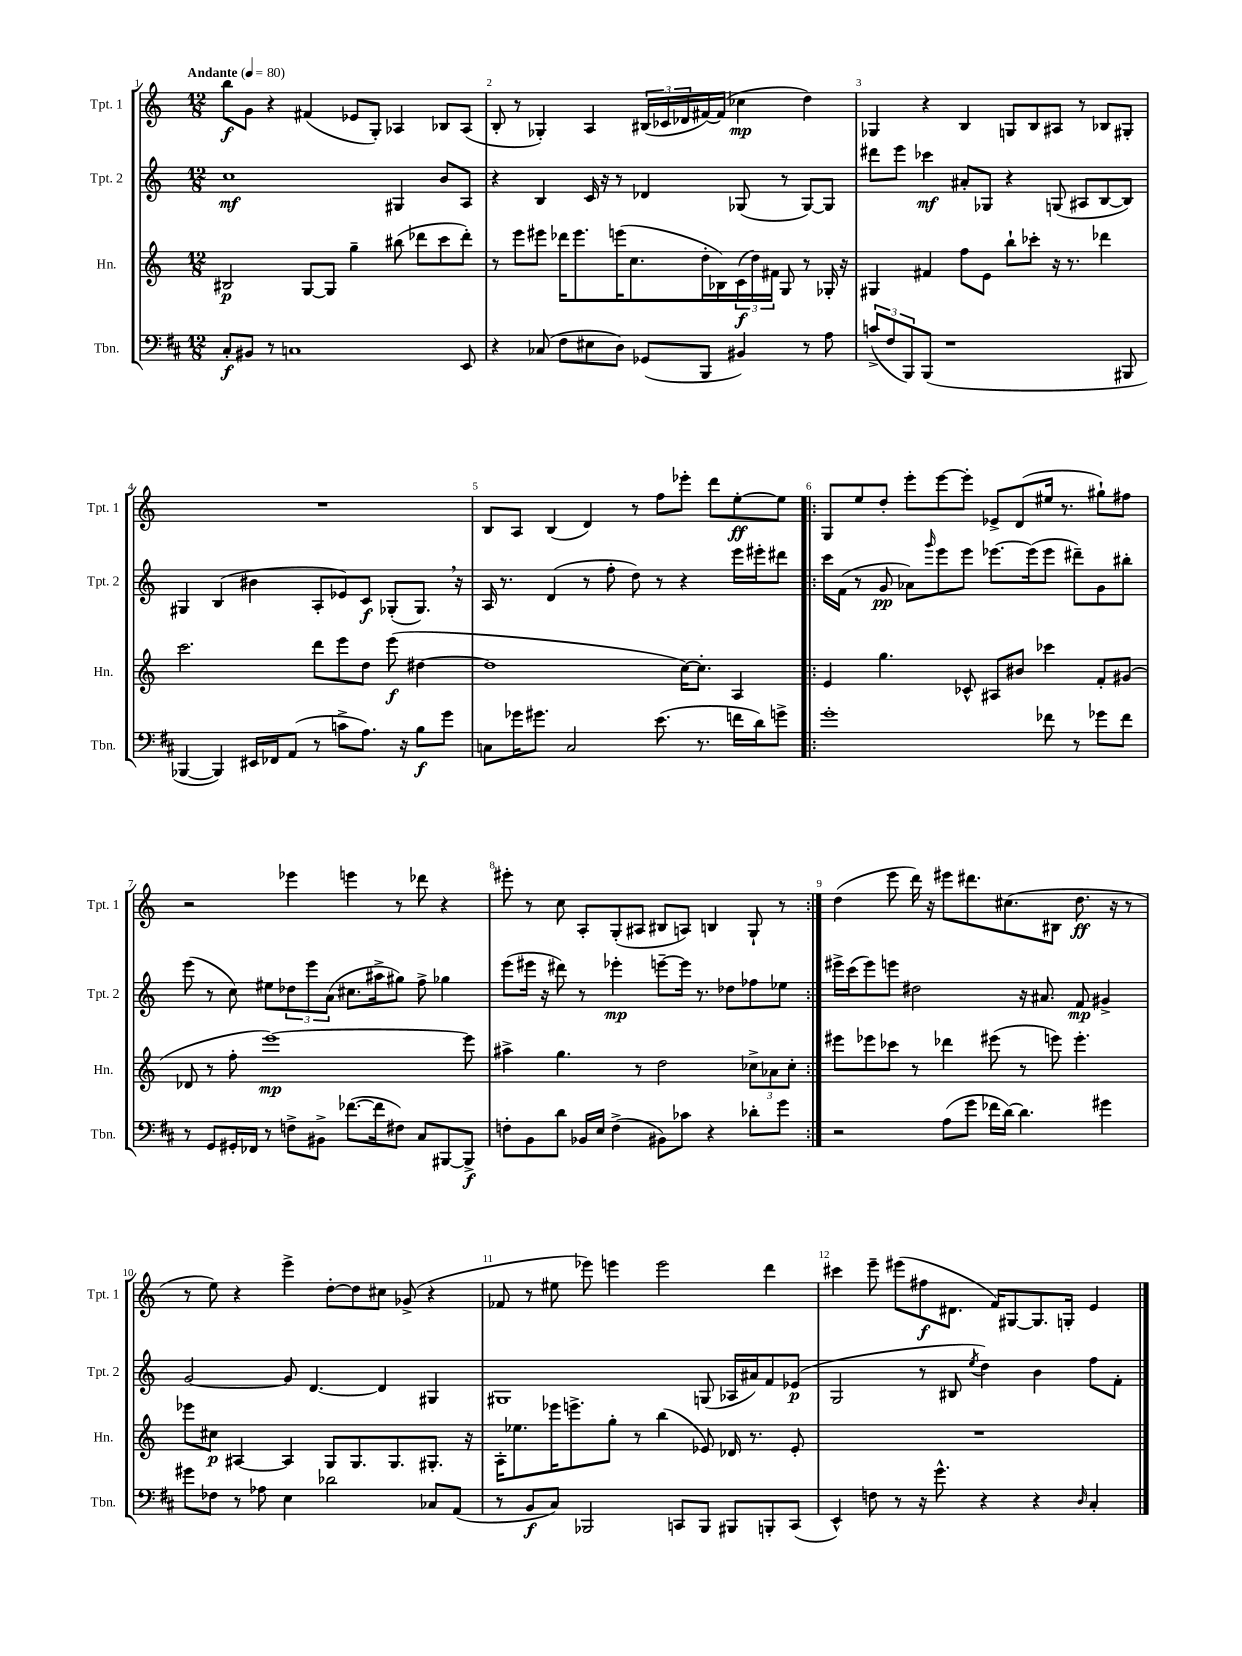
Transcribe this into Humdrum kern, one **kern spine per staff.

**kern	**kern	**kern	**kern
*staff4	*staff3	*staff2	*staff1
*clefF4	*clefG2	*clefG2	*clefG2
*k[f#c#]	*k[]	*k[]	*k[]
*M12/8	*M12/8	*M12/8	*M12/8
*MM80	*MM80	*MM80	*MM80
8C#'	2B#	1cc	8bb
8BB#	.	.	8g
8r	.	.	4r
1C	.	.	.
.	[8G	.	(4f#
.	8G]	.	.
.	4gg~	.	8e-
.	.	.	8G')
.	(8bb#	4G#	4A-
.	8ddd-	.	.
.	8ccc	8b	8B-
8EE	8ddd-')	8A	(8A-
=	=	=	=
4r	8r	4r	8B'
.	8eee	.	8r
(8C-	8eee#	4B	4G-')
8F#	16ddd-	.	.
.	8.eee#	.	.
8E#	.	16c	4A
.	.	16r	.
8D)	(16eee	8r	.
.	8.cc	.	.
(8GG-	.	4d-	(24B#
.	.	.	24c-
.	.	.	24d-
8BBB	16dd'	.	[16f#)
.	16B-)	.	(16f#]
4BB#)	(24c	(8G-	4cc-
.	24dd)	.	.
.	24f#	.	.
.	8G	8r	.
8r	8r	[8G-)	4dd)
8A	16G-'	8G-]	.
.	16r	.	.
=	=	=	=
(12c^	4G#	8ddd#	4G-
12F#	.	.	.
.	.	8eee	.
12BBB)	.	.	.
(8BBB	4f#	4ccc-	4r
1r	.	.	.
.	8ff	8a#'	4B
.	8e	8G-	.
.	8bb`	4r	8G
.	8ccc-'	.	8B
.	16r	(8G	8A#
.	8.r	.	.
.	.	8A#	8r
.	4ddd-	[8B	8B-
8BBB#	.	8B])	8G#'
=	=	=	=
[4BBB-	2.ccc	4G#	1.r
4BBB-])	.	(4B	.
16EE#	.	4b#	.
16FF-	.	.	.
(8AA	.	.	.
8r	8ddd	8A'	.
8c^	8eee	8e-)	.
8.A)	8dd	8c	.
.	(8eee	(8G-'	.
16r	.	.	.
8B	[4dd#	8.G-)	.
8g	.	.	.
.	.	16r	.
=	=	=	=
8C	1dd#]	16A	8B
.	.	8.r	.
16g-	.	.	8A
8.g#	.	.	.
.	.	(4d	(4B
2C	.	.	.
.	.	8r	4d)
.	.	8ff'	.
.	.	8dd)	8r
(8.e	.	8r	8ff
.	[16cc)	4r	8eee-'
8.r	8.cc']	.	.
.	.	.	8ddd
16f	4A	16eee	[8ee'
16d)	.	16eee#'	.
8g^	.	8ddd#	8ee]
=!|:	=!|:	=!|:	=!|:
1g'	4e	16ccc	8G
.	.	(16f	.
.	.	8r	8ee
.	4.gg	8g	8dd'
.	.	8a-)	8eee'
.	.	16qqggg	.
.	.	8eee	[8eee
.	8c-^^	8eee	8eee']
.	8A#	[8.eee-	8e-^
.	8b#	.	(8d
.	.	(16eee-]	.
8f-	4ccc-	8eee-	16ee#
.	.	.	8.r
8r	.	8ddd#~)	.
8g-	8f'	8g	8gg#`)
8f-	(8g#	8bb#'	8ff#
=	=	=	=
8r	8d-	(8eee	2r
8GG	8r	8r	.
16GG#'	8ff'	8cc)	.
16FF-	.	.	.
8r	[1eee)	8ee#	.
8F^	.	12dd-	4eee-
.	.	12eee	.
8BB#^	.	.	.
.	.	(12a	.
([8.f-	.	8.cc#	4eee
16f-]	.	16aa#^	.
8F#)	.	8gg#)	8r
8C#	.	8ff^	8ddd-
[8BBB#	.	4gg-	4r
8BBB#^]	8eee]	.	.
=	=	=	=
8F'	4aa#^	(8eee	8eee#'
8BB	.	16eee#	8r
.	.	16r	.
8d	4.gg	8ddd#)	8cc
16BB-	.	8r	8A'
16E	.	.	.
(4F^	.	4eee-'	(8G'
.	8r	.	8A#
8BB#)	2dd	[8eee~	8B#
8c-	.	16eee]	8A)
.	.	8.r	.
4r	.	.	4B
.	.	8dd-	.
8d-'	12cc-^	8ff-	8G`
.	12a-	.	.
8g	.	8ee-	8r
.	12cc-'	.	.
=:|!	=:|!	=:|!	=:|!
2r	8eee#	16eee#^	(4dd
.	.	(16ccc	.
.	8eee-	8eee#)	.
.	8ccc-	8eee	8eee
.	8r	2dd#	16ddd)
.	.	.	16r
(8A	4ddd-	.	8eee#
8g	.	.	8.ddd#
16f-	(8eee#	.	.
[16d)	.	.	(8.cc#
4.d]	8r	16r	.
.	.	8.a#	.
.	8eee)	.	8B#
.	4.eee'	8f	8.dd
4g#	.	4g#^	.
.	.	.	16r
.	.	.	8r
=	=	=	=
8g#	8eee-	[2g	8r
8F-	8cc#	.	8ee)
8r	[4A#	.	4r
8A-	.	.	.
4E	4A#]	8g]	4eee^
.	.	[4.d	.
2d-	8G	.	[8dd'
.	8.G	.	8dd]
.	.	4d]	8cc#
.	8.G	.	.
.	.	.	(8g-^
8C-	8.G#'	4G#	4r
(8AA	.	.	.
.	16r	.	.
=	=	=	=
8r	16A'	1G#	8f-
.	8.ee-	.	.
8BB	.	.	8r
8C#)	16eee-	.	8ee#
.	8.eee^	.	.
2BBB-	.	.	8eee-)
.	8gg'	.	4eee
.	8r	.	.
.	(4bb	.	2eee
8CC	.	.	.
8BBB-	8e-)	(8G	.
8BBB#	16d-	16A-	.
.	8.r	16a#)	.
8BBB'	.	8f	4ddd
(8CC	8e-'	(8e-	.
=	=	=	=
4EE^^)	1.r	2G	4ccc#
8F	.	.	8eee~
8r	.	.	(8eee#
16r	.	8r	8ff#
8.g^^	.	.	.
.	.	8B#	8.d#
.	.	8qee	.
4r	.	4dd)	.
.	.	.	16f)
.	.	.	[8G#
4r	.	4b	8.G#]
.	.	.	16G'
16qqD	.	.	.
4C#'	.	8ff	4e
.	.	8f'	.
==	==	==	==
*-	*-	*-	*-
